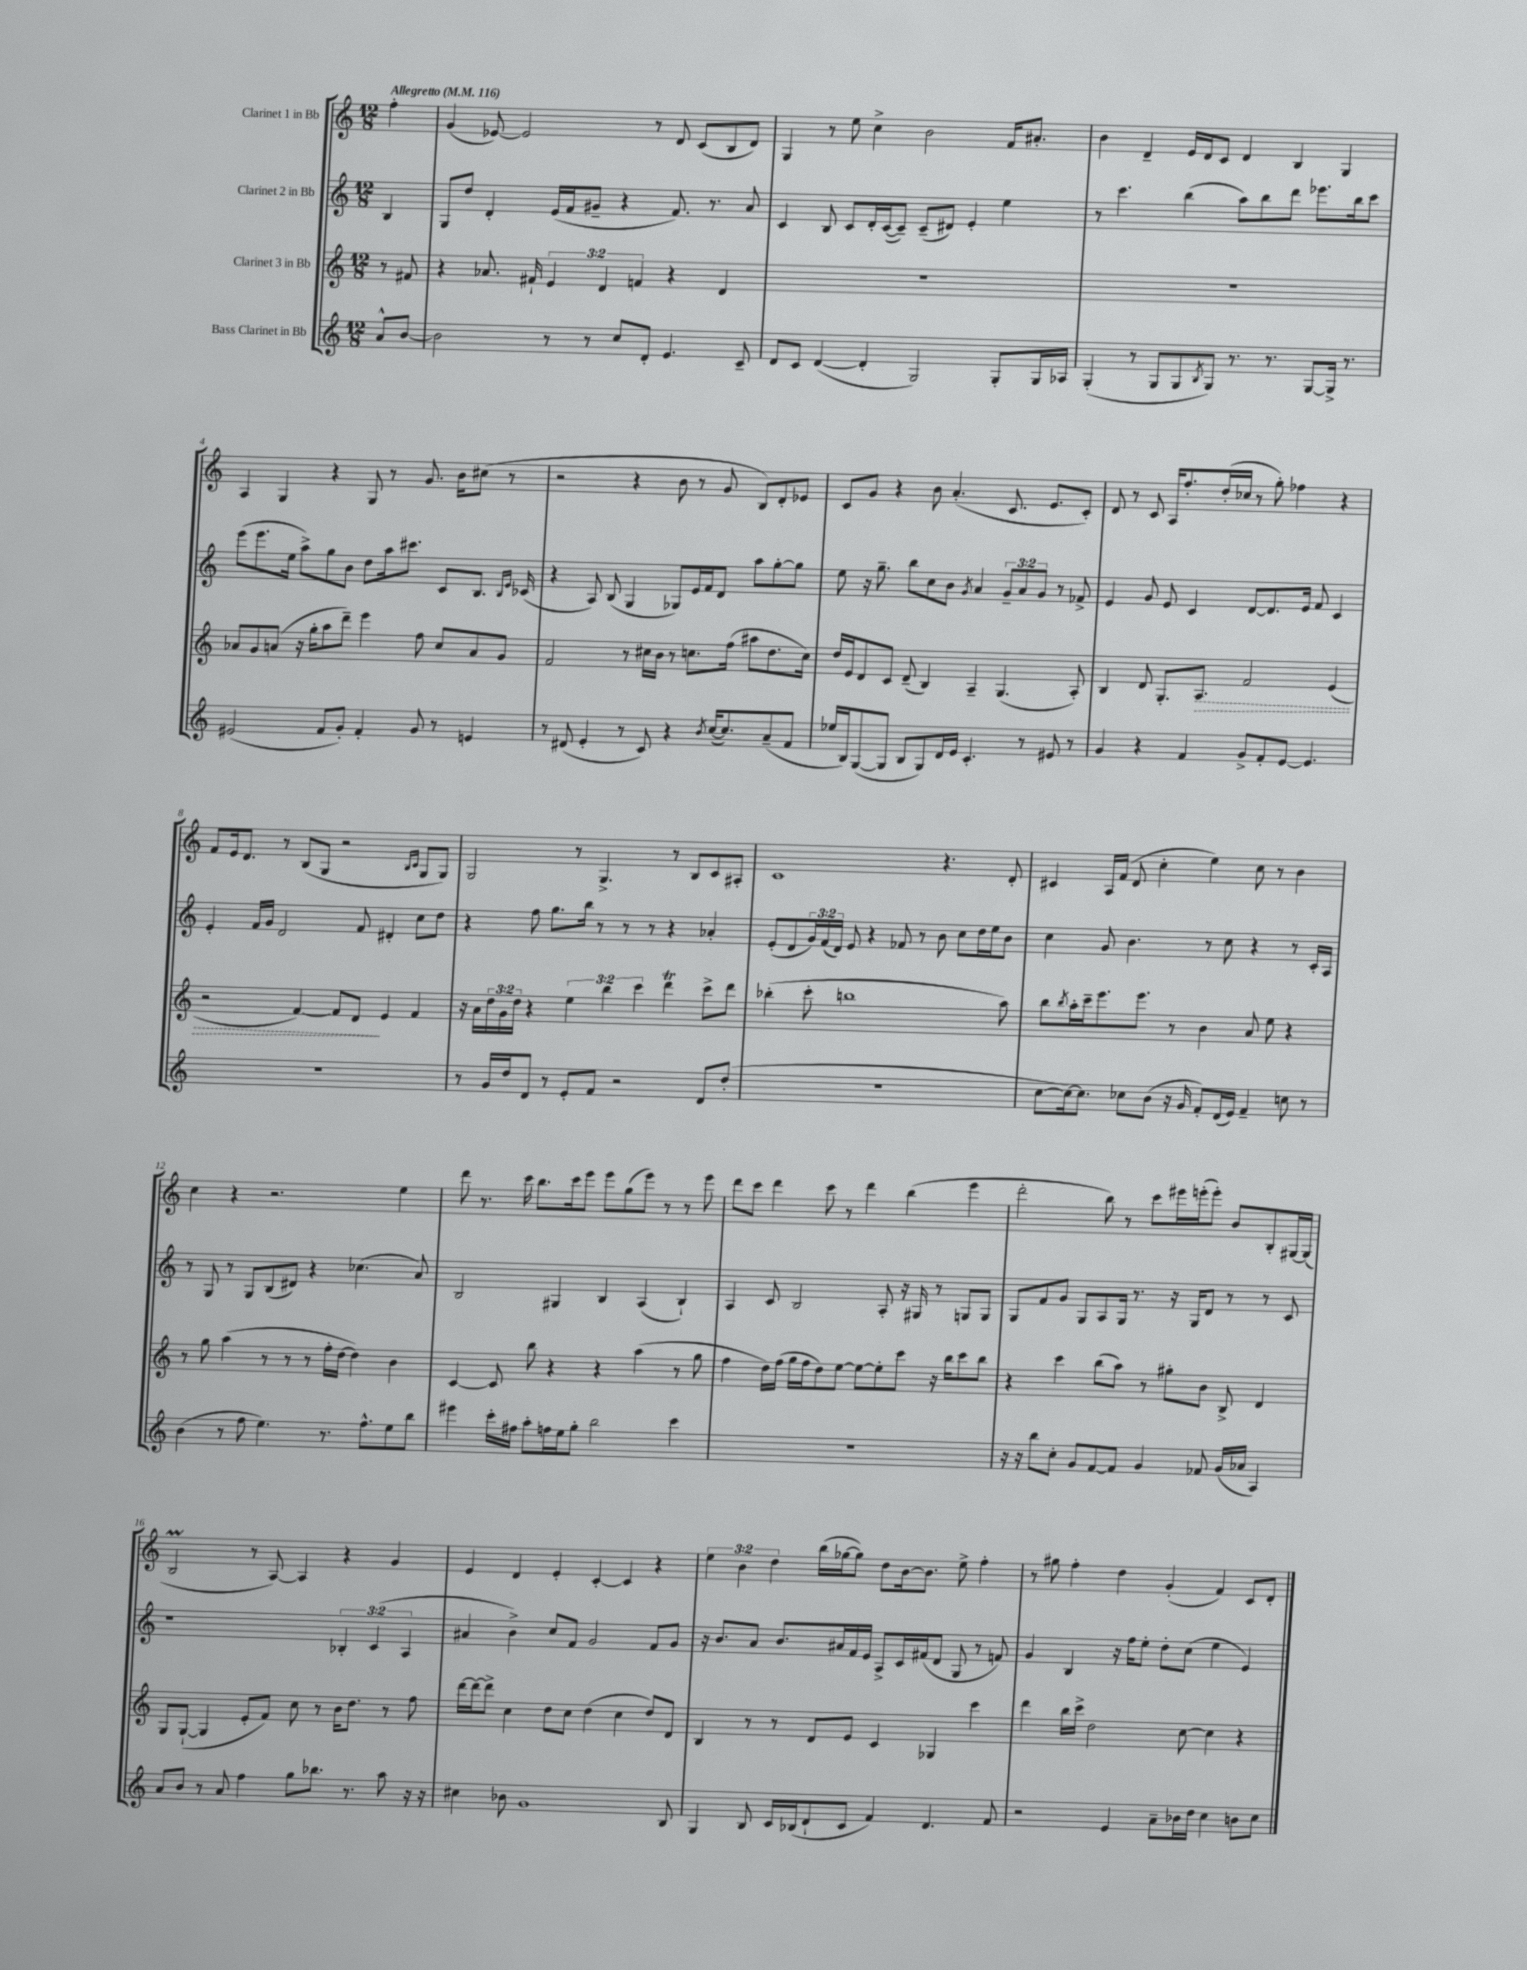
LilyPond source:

<<
\new StaffGroup <<
\new Staff = "s0" \with { instrumentName = "Clarinet 1 in Bb" } {
    \clef treble \key c \major \numericTimeSignature \time 12/8 \override Staff.TupletNumber.text = #tuplet-number::calc-fraction-text \partial 4 \tempo "Allegretto" 4 = 116
    f''4-. |
    g'4( ees'8~) ees'2 r8 d'8 c'8( b8 d'8) |
    g4 r8 e''8 c''4-> b'2 f'16 ais'8.-. |
    b'4 d'4-- e'16 d'16 c'8 d'4 b4 g4 |
    a4 g4 r4 g8 r8 g'8. b'16 cis''8( r8 |
    r2 r4 b'8 r8 g'8 b8) d'8-. ees'8 |
    c'8 g'8 r4 b'8 a'4.-.( c'8. e'8. c'8-.) |
    d'8 r8 c'8 a16 f''8.-. d''16-.( ces''16 r8 g''8-.) fes''4 r4 |
    f'8 e'16 d'8. r8 b8( g8 r2 \grace { b16 c'16 } g8 g8) |
    g2 r8 g4.-> r8 b8 c'8 ais8-. |
    c'1 r4. d'8-. |
    cis'4 a16 f'16( d'8 c''4-. e''4) c''8 r8 b'4 |
    c''4 r4 r2. e''4 |
    d'''8 r8. c'''16 b''8. c'''16 e'''8 e'''8 g''8( e'''8) r8 r8 e'''8 |
    d'''8 c'''8 d'''4 c'''8 r8 d'''4 b''4( e'''4 |
    d'''2-. b''8) r8 c'''8 eis'''16 e'''16-.( e'''8-.) b'8 b8-. gis16~ gis16( |
    b2\prall r8 a8~) a4 r4 g'4 |
    e'4 d'4 e'4-. c'4~-. c'4 r4 |
    \tuplet 3/2 { e''4 b'4 d''4 } b''16( ges''16~ ges''8) d''8 b'16~ b'8. e''8-> f''4-. |
    r8 gis''8 f''4-. d''4 g'4-.( f'4) c'8 d'8-. \bar "|." |
}
\new Staff = "s1" \with { instrumentName = "Clarinet 2 in Bb" } {
    \clef treble \key c \major \numericTimeSignature \time 12/8 \override Staff.TupletNumber.text = #tuplet-number::calc-fraction-text \partial 4
    b4 |
    g8 d''8 d'4-. e'16( f'16 gis'8-- r4 f'8.) r8. a'8 |
    c'4 b8 c'8 d'16-. c'16~( c'8--) c'8--( dis'8) e'4-. e''4 |
    r8 c'''4. b''4( a''8) b''8 d'''8 ees'''8. b''16 c'''8 |
    e'''8( e'''8. e''16 a''8->) g''8 b'8 d''8 a''16 cis'''8. c'8 b8. \grace { b16 e'16 } ces'16( |
    r4 a8) b8( g4 ges8) e'16 f'16 d'8 a''8 g''8~-. g''8 |
    e''8 r16 g''8.-- b''8 c''8 b'8 \acciaccatura { g'8 } a'4 \tuplet 3/2 { g'8-- a'8 g'8 } r8 fes'8-> |
    e'4 g'8 e'8 c'4 d'8~ d'8. e'16 f'8 c'4 |
    e'4-. f'16 g'16 d'2 f'8 dis'4-. c''8 d''8 |
    r4 f''8 g''8. b''16 r8 r8 r8 r4 aes'4-. |
    e'8-.( d'8 \tuplet 3/2 { g'16) f'16( d'16) } e'8 r4 fes'8 r8 b'8 c''8 d''16 e''16 b'8 |
    c''4 g'8 b'4. r8 c''8 r4 r8 c'16-. a16 |
    r8 g8 r8 g8 b8( dis'8) r4 ces''4.( a'8) |
    b2 gis4 b4 a4( b4-!) |
    a4 c'8 b2 a8-. r16 gis16 r8 g8 g8 |
    g8 f'8 g'8 g8 a8 g16 r8. r16 g16 d'8 r8 r8 c'8 |
    r1 \tuplet 3/2 { bes4-. c'4( a4 } |
    ais'4 b'4->) c''8 f'8 g'2 f'8 g'8 |
    r16 b'8. a'8 b'8. ais'16 f'16 e'16 a8-> c'16 fis'16( d'8 g8 r8 f'8) |
    g'4 b4 r16 f''16 e''8-. d''8-. c''8( e''4 e'4) \bar "|." |
}
\new Staff = "s2" \with { instrumentName = "Clarinet 3 in Bb" } {
    \clef treble \key c \major \numericTimeSignature \time 12/8 \override Staff.TupletNumber.text = #tuplet-number::calc-fraction-text \partial 4
    r8 fis'8 |
    r4 aes'8. fis'16-! \tuplet 3/2 { e'4 d'4 f'4 } r4 d'4 |
    R1. |
    R1. |
    aes'8 g'8 a'8( r16 g''16-. a''8 d'''8--) e'''4 f''8 c''8 a'8 g'8 |
    f'2 r8 cis''16 b'16 r8 c''8. f''16( ais''8 d''8. c''16) |
    d''16 e'16 d'8 c'8 d'8--( b4) a4-- g4.( a8-.) |
    b4 d'8 g8.-. \once \override Hairpin.style = #'dashed-line a8.\> f'2 e'4( |
    r2 f'4~) f'8 d'8\! e'4 f'4 |
    r16 a'16 \tuplet 3/2 { d''16 g'16 d''16 } r4 \tuplet 3/2 { e''4 b''4 c'''4 } d'''4\trill c'''8-> d'''8 |
    bes''4-.( c'''8-. b''1 a''8) |
    b''8 \acciaccatura { b''8 } a''16-. c'''16-- e'''8. e'''8. r8 b'4 a'8 e''8 r4 |
    r8 g''8 a''4( r8 r8 r8 f''16-. d''16~ d''4) b'4 |
    c'4~ c'8 b''8 r4 r4 a''4( r8 g''8 |
    f''4 d''16) f''16( g''16 f''16 d''8) e''8~ e''8~ e''8-. c'''8 r16 b''16 c'''8 b''8 |
    r4 c'''4 b''8( a''8) r8 gis''8-. b'8 b8-> d'4 |
    g8 g8~-!( g4 e'8-. f'8) c''8 r8 b'16 d''8. r8 f''8 |
    d'''16~ d'''16~ d'''8-> c''4 d''8 c''8 d''4( c''4 d''8) d'8 |
    b4 r8 r8 d'8 e'8 c'4 ges4 c'''4 |
    d'''4 b''16 c'''16-> d''2 c''8~ c''4 r4 \bar "|." |
}
\new Staff = "s3" \with { instrumentName = "Bass Clarinet in Bb" } {
    \clef treble \key c \major \numericTimeSignature \time 12/8 \partial 4
    a'8-^ b'8~ |
    b'2 r8 r8 c''8 d'8-. e'4. c'8-- |
    d'8 c'8 d'4~( d'4-. g2) g8-. g16 aes16 |
    g4-.( r8 g8 g8 \acciaccatura { b8 } g8) r8. r8. g8~ g16-> r8. |
    eis'2( f'8 g'8-.) f'4-. g'8 r8 e'4 |
    r8 dis'8( e'4-. r8 c'8) r4 \acciaccatura { b'8 } c''16~( c''8.) a'8--( f'8 |
    ees''16 b16) g8~( g8 b8 g8) d'16 e'16 c'4.-. r8 eis'8 r8 |
    g'4 r4 f'4 g'8-> f'8-. e'8~ e'4. |
    R1. |
    r8 g'16 d''16 d'8 r8 e'8-. f'8 r2 d'8 d''8-.( |
    R1. |
    c''8~ c''16~) c''8. ces''8 b'8( r16 g'16 f'8-.) d'16( e'16) f'4-- c''8 r8 |
    b'4( r8 f''8 e''4.) r8. f''8.-^ e''8 b''8 |
    eis'''4 c'''16-. fis''16 a''8-. f''16 e''16 g''8-. b''2 c'''4 |
    R1. |
    r16 r16 b''8 c''8-. g'8 f'8~ f'8 g'4 fes'8 g'16( aes'16 a4) |
    a'8 b'8 r8 a'8 f''4 g''8 bes''8. r8. a''8 r16 r16 |
    cis''4 bes'8 g'1 b8 |
    g4 b8 c'16 bes16( d'8-! c'8 f'4) d'4. f'8 |
    r2 e'4 a'8-- bes'16 d''16 c''4 b'8 c''8 \bar "|." |
}
>>
>>
